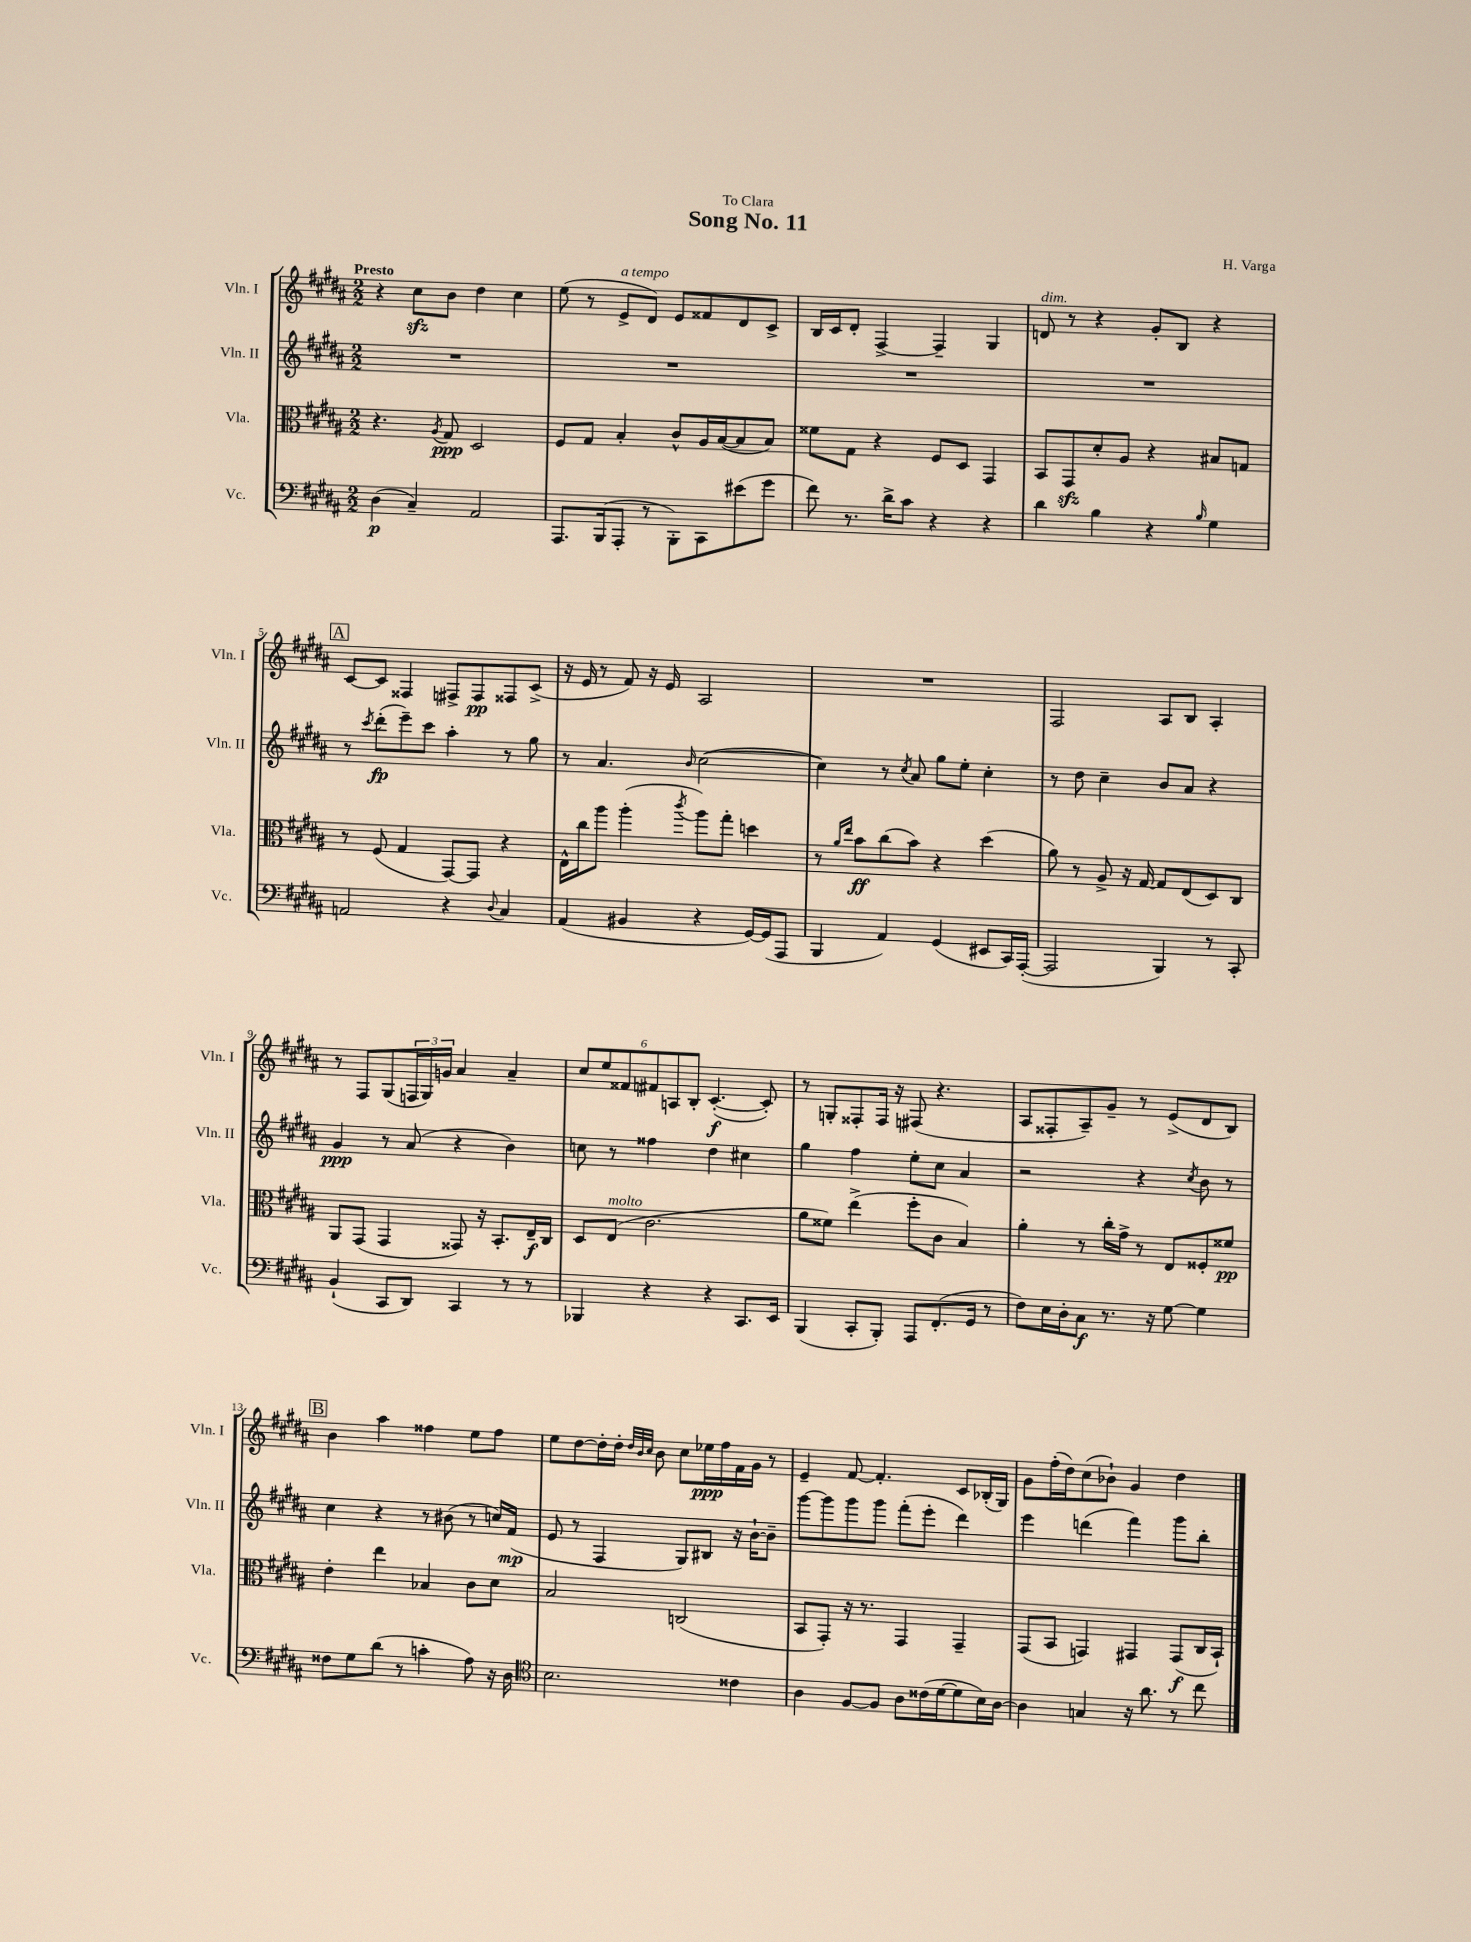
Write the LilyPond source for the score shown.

\header { title = "Song No. 11" composer = "H. Varga" dedication = "To Clara" }
<<
\new StaffGroup <<
\new Staff = "s0" \with { instrumentName = "Vln. I" shortInstrumentName = "Vln. I" } {
    \clef treble \key b \major \numericTimeSignature \time 2/2 \tempo "Presto"
    r4 cis''8\sfz b'8 dis''4 cis''4 |
    e''8( r8 e'8->^\markup { \italic "a tempo" } dis'8) e'8 fisis'8 dis'8 cis'8-> |
    b16 cis'16 dis'8-. fis4~-> fis4-- gis4 |
    d'8^\markup { \italic "dim." } r8 r4 gis'8-. b8 r4 |
    \mark \markup { \box "A" } cis'8~ cis'8 fisis4 fis8-> fis8\pp fisis8 cis'8->( |
    r16 e'16 r8 fis'8) r16 e'16 ais2 |
    R1 |
    fis2 ais8 b8 ais4-. |
    r8 fis8 gis8( \tuplet 3/2 { f16 gis16) g'16 } ais'4 ais'4-- |
    \tuplet 6/4 { cis''8 e''8 fisis'8 fis'8 a8 b8-. } cis'4.~-.\f( cis'8-.) |
    r8 g8-. fisis8-. fisis16 r16 fis8( r4. |
    ais8 fisis8-. ais8--) gis'8-- r8 e'8->( dis'8 b8) |
    \mark \markup { \box "B" } b'4 ais''4 fisis''4 e''8 fisis''8 |
    e''8 dis''8~ dis''16-. dis''16-. \grace { dis''32 b'32 cis''32 } b'8 cis''8 ees''16\ppp fis''16 fis'16 gis'16 r8 |
    e'4-- fis'8~ fis'4.-. cis'8 bes16-.( gis16) |
    gis'8 fis''16-.( dis''16) cis''8( bes'8-!) gis'4 dis''4 \bar "|." |
}
\new Staff = "s1" \with { instrumentName = "Vln. II" shortInstrumentName = "Vln. II" } {
    \clef treble \key b \major \numericTimeSignature \time 2/2
    R1 |
    R1 |
    R1 |
    R1 |
    \mark \markup { \box "A" } r8 \acciaccatura { cis'''8 } dis'''8-.\fp( e'''8--) cis'''8 ais''4-. r8 gis''8 |
    r8 ais'4. \grace { b'16 } cis''2~( |
    cis''4) r8 \acciaccatura { cis''8 } ais'8 gis''8 e''8-. cis''4-. |
    r8 dis''8 cis''4-- b'8 ais'8 r4 |
    gis'4\ppp r8 ais'8( r4 b'4) |
    c''8 r8 fisis''4 dis''4 cis''4 |
    gis''4 fis''4 e''8-. cis''8 ais'4 |
    r2 r4 \acciaccatura { cis''8 } b'8 r8 |
    \mark \markup { \box "B" } cis''4 r4 r8 bis'8( r8 c''16) fis'16\mp( |
    e'8 r8 fis4 gis8) bis8 r16 b'16~-! b'8-- |
    gis'''8~ gis'''8 gis'''8 gis'''8 fis'''8-.( e'''8-. dis'''4) |
    e'''4 d'''4( fis'''4) gis'''8 b''8-. \bar "|." |
}
\new Staff = "s2" \with { instrumentName = "Vla." shortInstrumentName = "Vla." } {
    \clef alto \key b \major \numericTimeSignature \time 2/2
    r4. \acciaccatura { ais8 } gis8\ppp dis2 |
    fis8 gis8 b4-. cis'8-^ ais16 b16~( b8 b8) |
    fisis'8 gis8 r4 fis8 dis8 gis,4 |
    b,8 gis,8\sfz dis'8-. ais8 r4 bis8 g8 |
    \mark \markup { \box "A" } r8 fis8( gis4 gis,8~) gis,8 r4 |
    e16-^ cis''16 ais''8 ais''4-.( \acciaccatura { cis'''8 } ais''8) gis''8-. d''4 |
    r8 \grace { ais'16 e''16 } b'8\ff cis''8( b'8) r4 dis''4( |
    ais'8) r8 ais8-> r16 gis16~ gis8 e8( dis8) cis8 |
    ais,8 gis,8( gis,4 gisis,8) r16 b,8.-. e16--\f cis16 |
    dis8 e8^\markup { \italic "molto" }( cis'2. |
    ais'8 fisis'8) e''4->( fis''8-. cis'8 b4) |
    ais'4-. r8 cis''16-. gis'16-> r8 e8 fisis8-. fisis'8\pp |
    \mark \markup { \box "B" } e'4-. e''4 bes4 cis'8 dis'8 |
    b2 c2( |
    b,8 gis,8-.) r16 r8. gis,4 gis,4-- |
    gis,8( b,8 g,4) gis,4 gis,8\f( cis16 b,16-!) \bar "|." |
}
\new Staff = "s3" \with { instrumentName = "Vc." shortInstrumentName = "Vc." } {
    \clef bass \key b \major \numericTimeSignature \time 2/2
    dis4\p( cis4--) ais,2 |
    ais,,8. b,,16( ais,,8-. r8 b,,8-.) cis,8 eis'8( gis'8 |
    fis'8) r8. dis'16-> cis'8 r4 r4 |
    dis'4 b4 r4 \grace { b16 } gis4 |
    \mark \markup { \box "A" } a,2 r4 \appoggiatura { dis8 } cis4 |
    ais,4( bis,4 r4 gis,16~) gis,16( ais,,8 |
    b,,4 ais,4) gis,4( eis,8 cis,16) ais,,16~-.( |
    ais,,2 b,,4) r8 cis,8-. |
    b,4-!( cis,8 dis,8) cis,4 r8 r8 |
    bes,,4 r4 r4 cis,8. e,16 |
    b,,4( cis,8-. b,,8-.) ais,,8 fis,8.-.( gis,16 r8 |
    fis8) e16 dis16-. cis8\f r8. r16 gis8~ gis4 |
    \mark \markup { \box "B" } fisis8 gis8 dis'8( r8 c'4-. ais8) r16 dis16 |
    \clef tenor b2. cisis'4 |
    ais4 fis8~ fis8 ais8 cisis'16( dis'16~ dis'8 b16) ais16~ |
    ais4 g4 r16 ais'8. r8 cis''8 \bar "|." |
}
>>
>>
